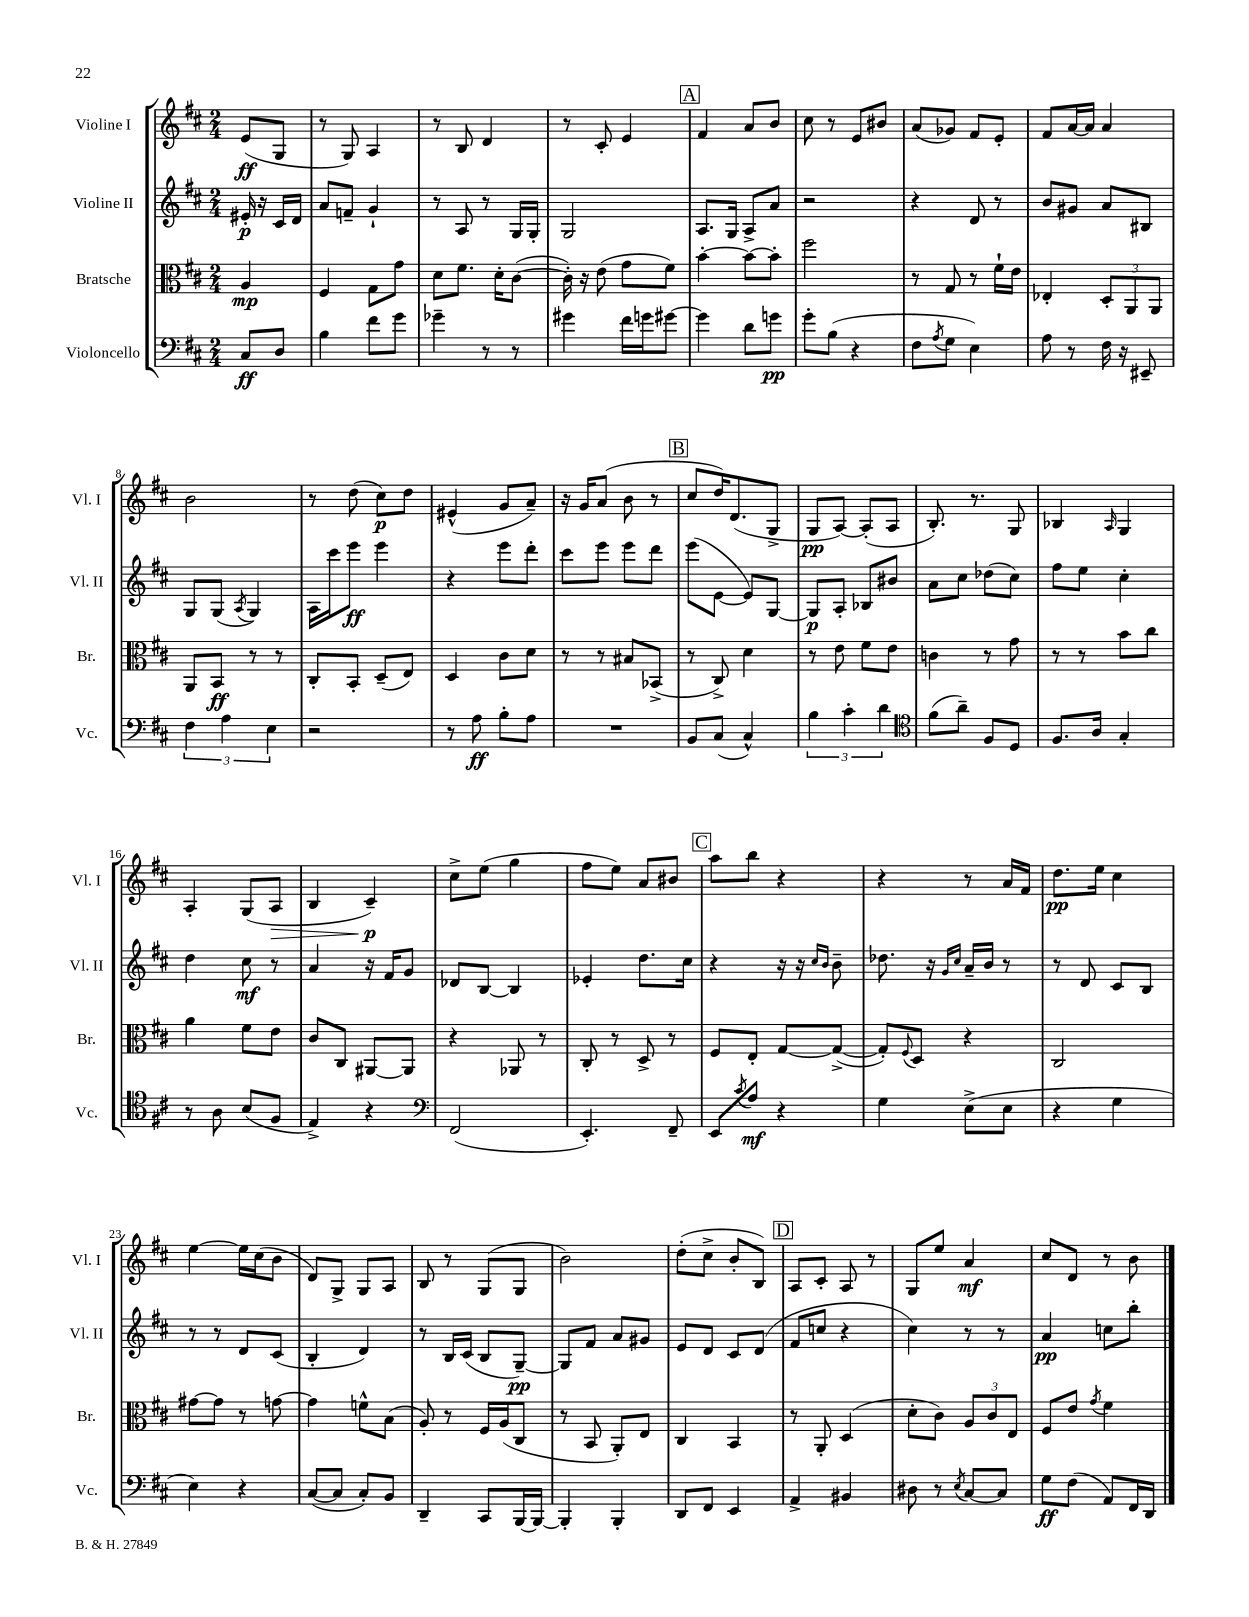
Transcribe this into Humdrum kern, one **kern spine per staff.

**kern	**kern	**kern	**kern
*staff4	*staff3	*staff2	*staff1
*clefF4	*clefC3	*clefG2	*clefG2
*k[f#c#]	*k[f#c#]	*k[f#c#]	*k[f#c#]
*M2/4	*M2/4	*M2/4	*M2/4
8C#/L	4A/	16e#'/	(8e/L
.	.	16r	.
8D/J	.	16c#/LL	8G/J
.	.	16d/JJ	.
=	=	=	=
4B\	4F#/	8a/L	8r
.	.	8f~/J	8G/)
8f#\L	8G\L	4g`/	4A/
8g\J	8g\J	.	.
=	=	=	=
4g-~\	8d\L	8r	8r
.	8.f#\J	8A/	8B/
8r	.	8r	4d/
.	16d'\LK	.	.
8r	([8c#\J	16G/LL	.
.	.	16G'/JJ	.
=	=	=	=
4g#\	16c#'\])	2G/	8r
.	16r	.	.
.	(8e\	.	8c#'/
16f#\LL	8g\L	.	4e/
16g\J	.	.	.
[8g#\J	8f#\J)	.	.
=	=	=	=
4g#\]	[4b'\	8.A/L	4f#/
.	.	16G/Jk	.
8d\L	8b\_L	8A^/L	8a/L
8g\J	8b'\]J	8a/J	8b/J
=	=	=	=
8g'\L	2ff#\	2r	8cc#\
(8B\J	.	.	8r
4r	.	.	8e/L
.	.	.	8b#/J
=	=	=	=
8F#\L	8r	4r	(8a/L
8qA/	.	.	.
8G\J	8G/	.	8g-/J)
4E\)	8r	8d/	8f#/L
.	16f#`\LL	8r	8e'/J
.	16e\JJ	.	.
=	=	=	=
8A\	4E-'/	8b/L	8f#/L
8r	.	8g#/J	[16a/L
.	.	.	16a/]JJ
16F#\	12D'/L	8a/L	4a/
16r	.	.	.
.	12AA/	.	.
8EE#~/	.	8B#/J	.
.	12AA/J	.	.
=	=	=	=
6F#\	8AA/L	8G/L	2b\
.	8BB/J	(8G/J	.
6A\	.	.	.
.	.	8qA/	.
.	8r	4G/)	.
6E\	.	.	.
.	8r	.	.
=	=	=	=
2r	8C#'/L	16A\LL	8r
.	.	16ccc#\J	.
.	8BB'/J	8eee\J	(8dd\
.	(8D~/L	4eee\	8cc#\L)
.	8E/J)	.	8dd\J
=	=	=	=
8r	4D/	4r	(4e#^^/
8A\	.	.	.
8B'\L	8c#\L	8eee\L	8g/L
8A\J	8d\J	8ddd'\J	8a~/J)
=	=	=	=
2r	8r	8ccc#\L	16r
.	.	.	16g/LK
.	8r	8eee\J	(8a/J
.	8B#/L	8eee\L	8b\
.	(8BB-^/J	8ddd\J	8r
=	=	=	=
8BB/L	8r	(8eee\L	8cc#/L
(8C#/J	8C#^/)	[8e\J	16dd/K)
.	.	.	(8.d/
4C#^^/)	4d\	8e/]L)	.
.	.	[8G/J	8G^/J
=	=	=	=
6B\	8r	8G/]L	8G/L
.	8e\	8A'/J	[8A/J)
6c#'\	.	.	.
.	8f#\L	8B-/L	(8A'/]L
6d\	.	.	.
.	8e\J	8b#/J	8A/J
=	=	=	=
*clefC4	*	*	*
(8f#\L	4c\	8a\L	8.B'/)
8a~\J)	.	8cc#\J	.
.	.	.	8.r
8F#/L	8r	(8dd-\L	.
8D/J	8g\	8cc#\J)	8G/
=	=	=	=
8.F#/L	8r	8ff#\L	4B-/
.	8r	8ee\J	.
16A/Jk	.	.	.
.	.	.	16qqA/
4G'/	8b\L	4cc#'\	4G/
.	8cc#\J	.	.
=	=	=	=
8r	4a\	4dd\	4A'/
8A\	.	.	.
(8B/L	8f#\L	8cc#\	(8G/L
8F#/J	8e\J	8r	8A/J
=	=	=	=
4E^/)	8c#/L	4a/	4B/
.	8C#/J	.	.
4r	[8AA#/L	16r	4c#~/)
.	.	16f#/LK	.
.	8AA#/]J	8g/J	.
=	=	=	=
*clefF4	*	*	*
(2FF#/	4r	8d-/L	8cc#^\L
.	.	[8B/J	(8ee\J
.	8AA-/	4B/]	4gg\
.	8r	.	.
=	=	=	=
4.EE'/)	8C#'/	4e-'/	8ff#\L
.	8r	.	8ee\J)
.	8D^/	8.dd\L	8a/L
8FF#~/	8r	.	8b#/J
.	.	16cc#\Jk	.
=	=	=	=
8EE/L	8F#/L	4r	8aa\L
8qc#/	.	.	.
8A/J	8E'/J	.	8bb\J
4r	[8G/L	16r	4r
.	.	16r	.
.	.	16qqcc#/LL	.
.	.	16qqb/JJ	.
.	(8G^/_J	8b~\	.
=	=	=	=
4G\	8G'/]L)	8.dd-\	4r
.	8qqF#/	.	.
.	8D/J	.	.
.	.	16r	.
.	.	16qqg/LL	.
.	.	16qqcc#/JJ	.
(8E^\L	4r	16a~/LL	8r
.	.	16b/JJ	.
8E\J	.	8r	16a/LL
.	.	.	16f#/JJ
=	=	=	=
4r	2C#/	8r	8.dd\L
.	.	8d/	.
.	.	.	16ee\Jk
4G\	.	8c#/L	4cc#\
.	.	8B/J	.
=	=	=	=
4E\)	[8g#\L	8r	[4ee\
.	8g#\]J	8r	.
4r	8r	8d/L	16ee\]LL
.	.	.	(16cc#\J
.	[8g\	(8c#/J	8b\J
=	=	=	=
([8C#/L	4g\]	4B'/	8d/L)
8C#/]J	.	.	8G^/J
8C#'/L)	8f^^\L	4d/)	8G/L
8BB/J	(8B\J	.	8A/J
=	=	=	=
4DD~/	8A'/)	8r	8B/
.	8r	16B/LL	8r
.	.	(16c#/JJ	.
8CC#/L	16F#/LL	8B/L	(8G/L
.	(16A/J	.	.
[16BBB/L	8C#/J	[8G~/J)	8G/J
16BBB/_JJ	.	.	.
=	=	=	=
4BBB'/]	8r	8G/]L	2b\)
.	8BB/	8f#/J	.
4BBB'/	8AA'/L)	8a/L	.
.	8E/J	8g#/J	.
=	=	=	=
8DD/L	4C#/	8e/L	(8dd'\L
8FF#/J	.	8d/J	8cc#^\J
4EE/	4BB/	8c#/L	8b'/L
.	.	(8d/J	8B/J)
=	=	=	=
4AA^/	8r	8f#/L	8A/L
.	8AA'/	8cc/J	8c#'/J
4BB#/	(4D/	4r	8A/
.	.	.	8r
=	=	=	=
8D#\	8d'\L	4cc#\)	8G/L
8r	8c#\J)	.	8ee/J
8qE/	.	.	.
[8C#/L	12A/L	8r	4a/
.	12c#/	.	.
8C#/]J	.	8r	.
.	12E/J	.	.
=	=	=	=
8G\L	8F#/L	4a/	8cc#/L
(8F#\J	8e/J	.	8d/J
.	8qg/	.	.
8AA/L)	4f#\	8cc\L	8r
16FF#/L	.	8bb'\J	8b\
16DD/JJ	.	.	.
==	==	==	==
*-	*-	*-	*-
